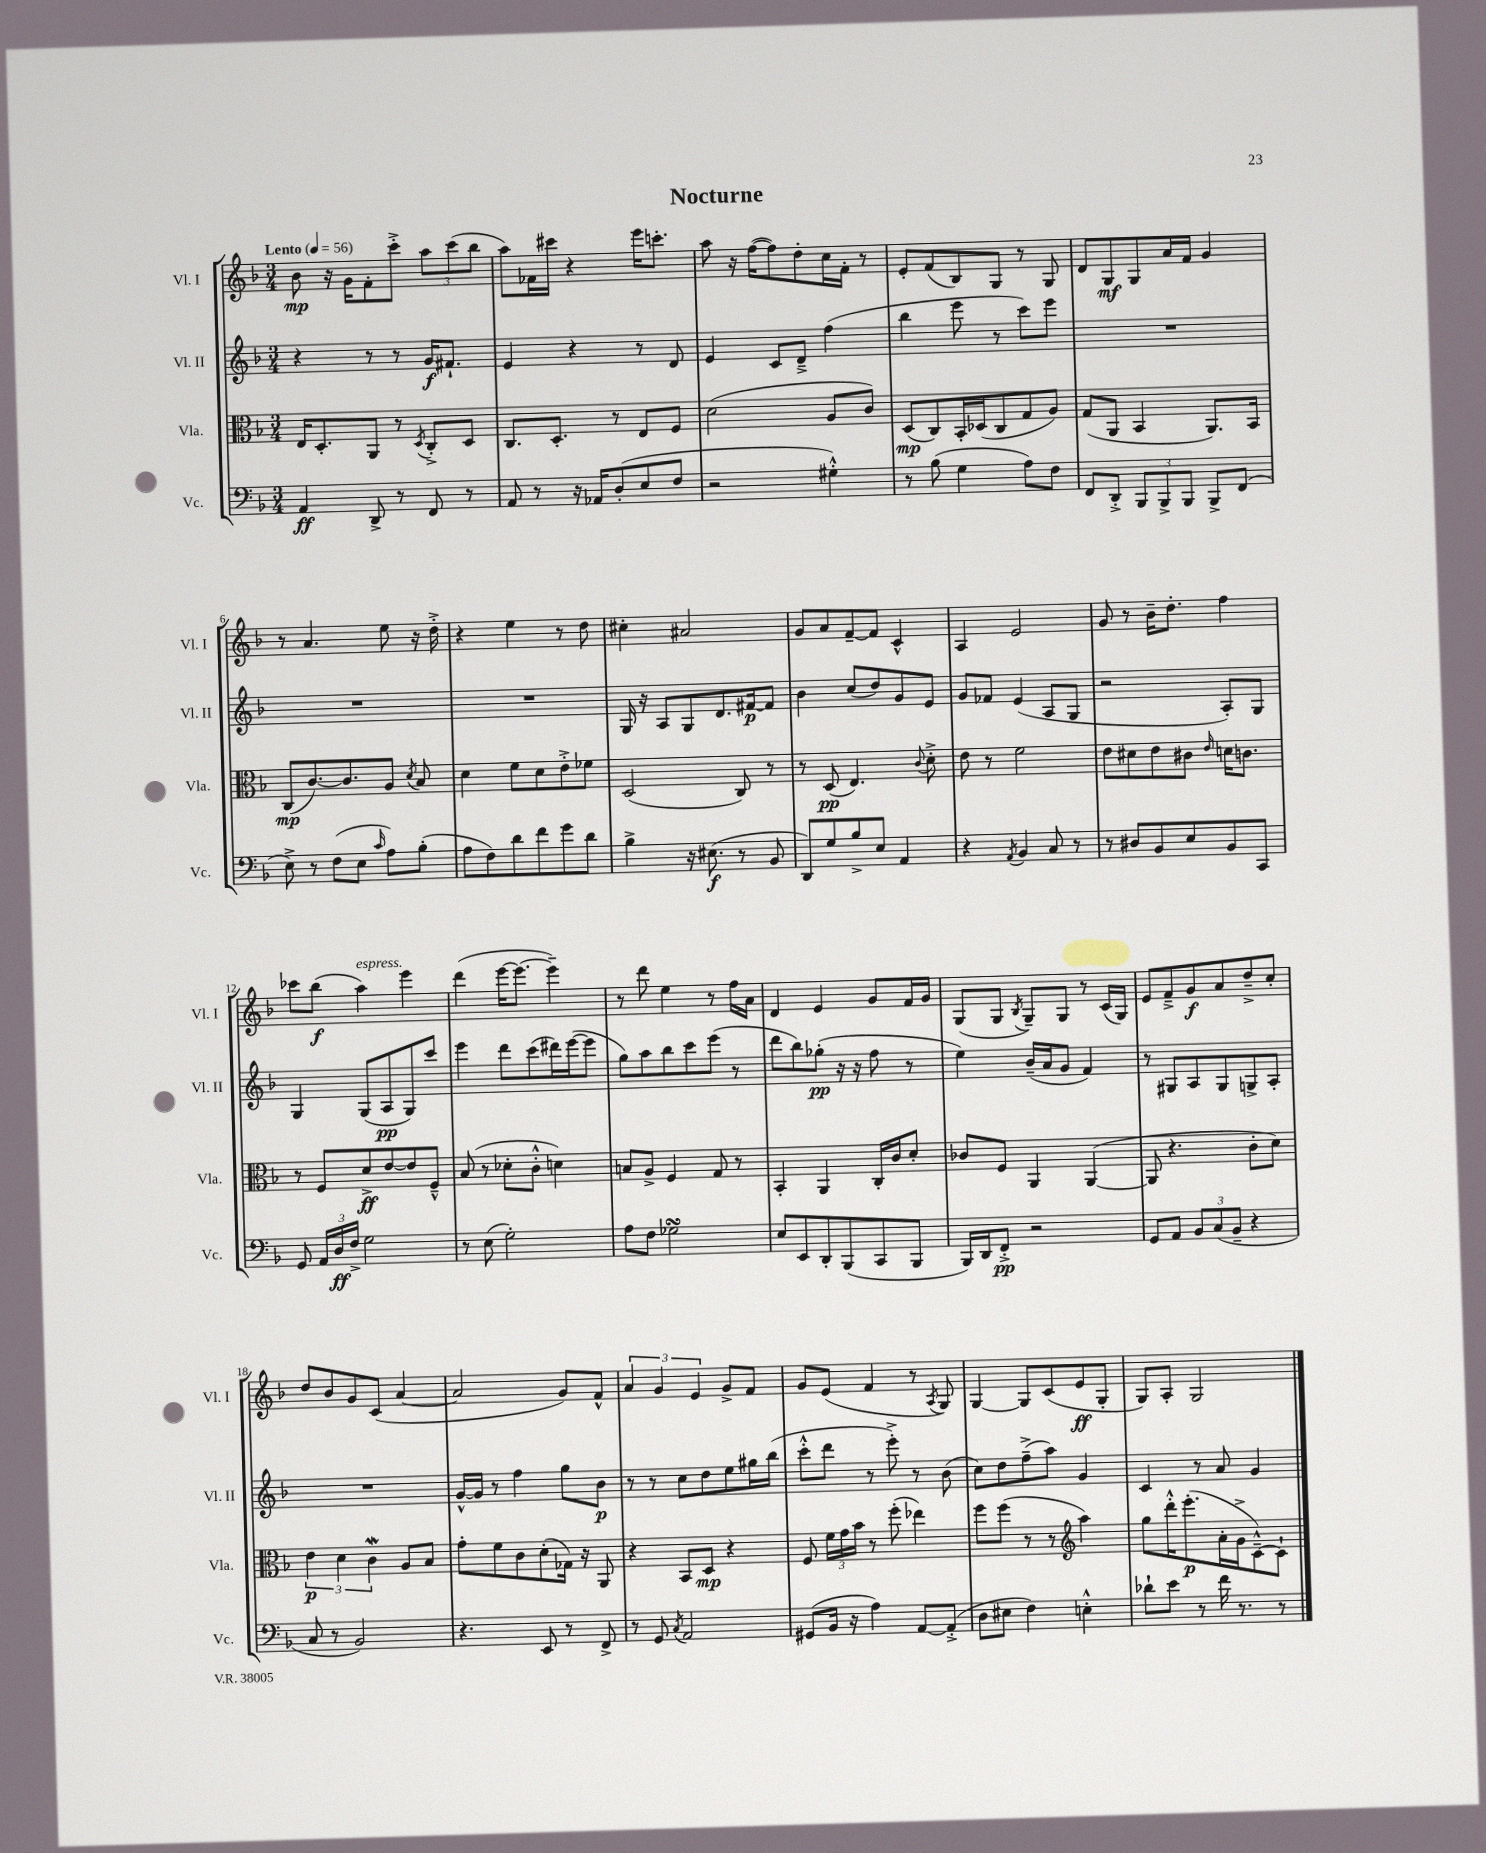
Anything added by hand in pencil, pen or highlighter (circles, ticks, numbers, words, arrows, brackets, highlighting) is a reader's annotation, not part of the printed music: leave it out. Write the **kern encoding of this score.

**kern	**kern	**kern	**kern
*staff4	*staff3	*staff2	*staff1
*clefF4	*clefC3	*clefG2	*clefG2
*k[b-]	*k[b-]	*k[b-]	*k[b-]
*M3/4	*M3/4	*M3/4	*M3/4
*MM56	*MM56	*MM56	*MM56
4AA	16E	4r	8b-
.	8.D'	.	.
.	.	.	16r
.	.	.	16g
8DD^	8AA	8r	8f'
8r	8r	8r	8ccc'^
.	8qD	.	.
8FF	8C'^	16g	12aa
.	.	8.f#`	.
.	.	.	(12ccc
8r	8D	.	.
.	.	.	12bb-
=	=	=	=
8AA	8.C	4e	8aa)
8r	.	.	16f-
.	8.D'	.	16ccc#
16r	.	4r	4r
16AA-	.	.	.
(8D'	8r	.	.
8E	8E	8r	16eee
.	.	.	8.ccc'
8F	8F	8d	.
=	=	=	=
2r	(2d	4e	8aa
.	.	.	16r
.	.	.	([16ff
.	.	8c	8ff])
.	.	8d~^	8dd'
4G#'^^)	8A	(4ff	16cc
.	.	.	16f'
.	8c)	.	8r
=	=	=	=
8r	(8D	4bb-	8e'
(8B-	8C)	.	(8f
4G	16BB-'	8eee	8B-)
.	(16D-	.	.
.	8C	8r	8G
8A)	8G	8ccc)	8r
8F	8A)	8eee	8G
=	=	=	=
8FF	(8G	2.r	8d
8DD'^	8AA	.	8G
12BBB-	4BB-	.	8G
12BBB-^	.	.	.
.	.	.	16a
12BBB-	.	.	.
.	.	.	16f
8BBB-^	8.AA)	.	4g
(8FF	.	.	.
.	16BB-	.	.
=	=	=	=
8E^)	(8C	2.r	8r
8r	[8.c)	.	4.a
(8F	.	.	.
.	8.c]	.	.
8E	.	.	.
16qqc	.	.	.
8A)	8A	.	8ee
.	8qd	.	.
(8B-'	8B-	.	16r
.	.	.	16dd'^
=	=	=	=
8A	4d	2.r	4r
8F)	.	.	.
8d	8f	.	4ee
8f	8d	.	.
8g	8e'^	.	8r
8d	8f-	.	8dd
=	=	=	=
4B-^	(2D	16G	4cc#'
.	.	16r	.
.	.	8A	.
16r	.	8G	2a#
(8.E#	.	.	.
.	.	8.d	.
8r	8C)	.	.
.	.	[16f#	.
8BB-	8r	8f#]	.
=	=	=	=
8DD)	8r	4b-	8g
8G	(8D	.	8a
8B-^	4.E)	(8cc	[8f~
8E	.	8dd)	8f]
4AA	.	8g	4c^^
.	8qqc	.	.
.	8d'^	8e	.
=	=	=	=
4r	8e	8g	4A
.	8r	8f-	.
8qAA	.	.	.
4BB-	2f	(4e	2e
8C	.	8A	.
8r	.	8G	.
=	=	=	=
8r	8e	2r	8g
8D#	8d#	.	8r
8BB-	8e	.	16b-~
.	.	.	8.dd'
8E	8c#	.	.
.	16qqe	.	.
8BB-	16d	8A')	4ff
.	8.c	.	.
8CC	.	8G	.
=	=	=	=
8GG	8r	4G	8ccc-
24AA	8F	.	(8bb-
24D	.	.	.
24F^	.	.	.
2G	8d^	(8G	4aa)
.	[8e	8A	.
.	8e]	8G)	4eee
.	8F~^^	8ccc	.
=	=	=	=
8r	(8B-	4eee	(4ddd
(8E	8r	.	.
2G')	8d-'	8ddd	[16eee
.	.	.	8.eee_
.	8c'^^	(8ccc	.
.	4d)	16ddd#)	4eee~])
.	.	([16eee	.
.	.	8eee]	.
=	=	=	=
8A	8B	8gg)	8r
8F	8A^	8aa	8ddd
2G-	4F	8bb-	4ee
.	.	8ccc	.
.	8G	(8eee	8r
.	8r	8r	16ff
.	.	.	16a
=	=	=	=
8E	4BB-'	8ddd	4d
8EE	.	8bb-)	.
8DD'	4AA	(8gg-'	4e
(8BBB-	.	16r	.
.	.	16r	.
8CC	16C'	8ff	8g
.	16c	.	.
8BBB-	8d'	8r	16f
.	.	.	16g
=	=	=	=
16BBB-)	8c-	4ee)	(8G
16DD	.	.	.
8FF'^	8F	.	8G
.	.	.	8qB-
2r	4AA	(16b-~	8G~)
.	.	16a	.
.	.	8g	8G
.	([4AA	4f)	8r
.	.	.	(16c
.	.	.	16G)
=	=	=	=
8GG	8AA]	8r	8e
8AA	4.r	8G#	8f~^
12BB-	.	8A	8g
(12C	.	.	.
.	.	8G#	8a
12BB-~	.	.	.
4r	8c'	8G^	8dd~^
.	8d)	8A'	8cc'
=	=	=	=
8C	6e	2.r	8dd
8r	.	.	8b-
.	6d	.	.
2BB-)	.	.	8g
.	6c	.	.
.	.	.	(8c
.	8A	.	[4a
.	8B-	.	.
=	=	=	=
4.r	8g'	[16g^^	2a]
.	.	16g]	.
.	8f	8r	.
.	8c	4ff	.
8EE	(8d'	.	.
8r	16G-)	8gg	8g)
.	16r	.	.
8FF^	8AA	8b-	8f^^
=	=	=	=
8r	4r	8r	6a
8GG	.	8r	.
.	.	.	6g
8qC	.	.	.
2AA	8BB-	8cc	.
.	.	.	6e
.	8D	8dd	.
.	4r	8ee	8g^
.	.	16gg#	8f
.	.	(16bb-	.
=	=	=	=
(8GG#	8F	8ccc'^^	8g
16BB-	24f	8ddd	(8e
.	24g	.	.
16r	.	.	.
.	24b-	.	.
4A)	8r	8r	4f
.	(8ff'	8eee'^)	.
[8AA	4ee-)	8r	8r
.	.	.	8qA
(8AA'^]	.	(8b-	8G)
=	=	=	=
8D	8ff	8cc)	[4G
8E#	(8ff	8dd	.
4F)	8r	(8ff~^	8G]
.	8r	8aa)	(8c
*	*clefG2	*	*
4E'^^	4aa)	4g	8e
.	.	.	8G'
=	=	=	=
8d-`	8gg	4c	8G)
8e	16ddd'^^	.	8A'
.	(8.eee'	.	.
8r	.	8r	2G
16f	16a'	8a	.
8.r	16g^	.	.
.	[8c~^^)	4g	.
8r	8c`]	.	.
==	==	==	==
*-	*-	*-	*-
